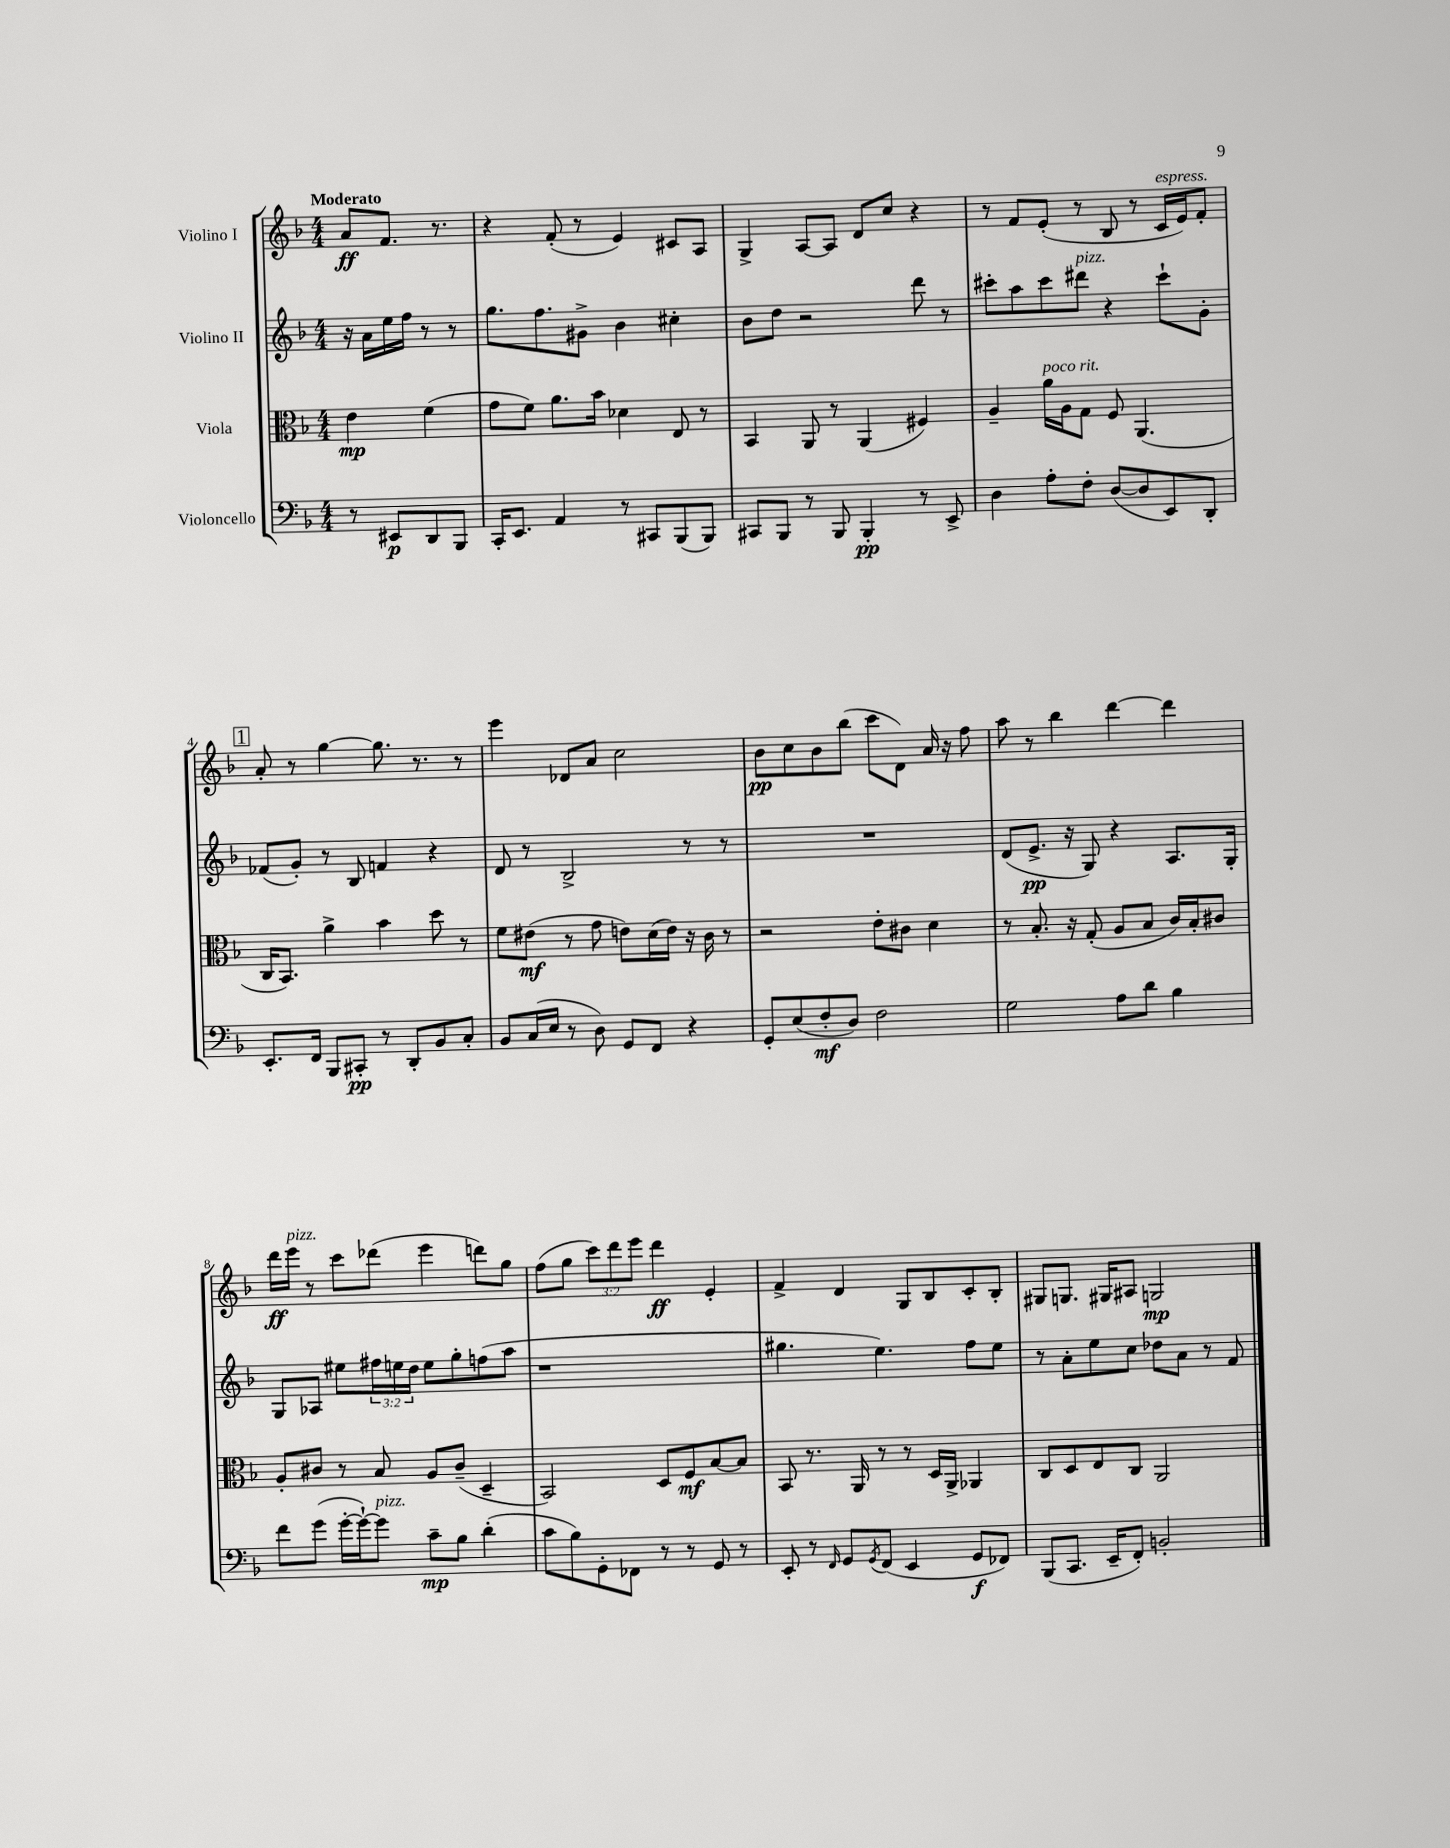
<<
\new StaffGroup <<
\new Staff = "s0" \with { instrumentName = "Violino I" } {
    \clef treble \key f \major \numericTimeSignature \time 4/4 \override Staff.TupletNumber.text = #tuplet-number::calc-fraction-text \partial 2 \tempo "Moderato"
    a'8\ff f'8. r8. |
    r4 f'8-.( r8 e'4) cis'8 a8 |
    g4-> a8~ a8 d'8 c''8 r4 |
    r8 f'8 e'8-.( r8 bes8 r8 c'16^\markup { \italic "espress." } e'16) f'8-. |
    \mark \markup { \box "1" } a'8-. r8 g''4~ g''8. r8. r8 |
    e'''4 des'8 a'8 c''2 |
    bes'8\pp c''8 bes'8 bes''8( c'''8 d'8) a'16 r16 f''8 |
    a''8 r8 bes''4 d'''4~ d'''4 |
    d'''16\ff e'''16^\markup { \italic "pizz." } r8 c'''8 des'''8( e'''4 d'''8) g''8 |
    f''8( g''8 \tuplet 3/2 { c'''8) d'''8 e'''8 } d'''4\ff e'4-. |
    f'4-> d'4 g8 bes8 c'8-. bes8-. |
    gis8 g8. gis16 ais8 g2\mp \bar "|." |
}
\new Staff = "s1" \with { instrumentName = "Violino II" } {
    \clef treble \key f \major \numericTimeSignature \time 4/4 \override Staff.TupletNumber.text = #tuplet-number::calc-fraction-text \partial 2
    r16 a'16 e''16 f''16 r8 r8 |
    g''8. f''8. gis'8-> bes'4 cis''4-. |
    bes'8 d''8 r2 d'''8 r8 |
    cis'''8-. a''8 cis'''8 dis'''8^\markup { \italic "pizz." } r4 cis'''8-! g'8-. |
    \mark \markup { \box "1" } fes'8( g'8-.) r8 bes8 f'4 r4 |
    d'8 r8 bes2-> r8 r8 |
    R1 |
    d'8( e'8.->\pp r16 g8) r4 a8. g16-. |
    g8 aes8 eis''8 \tuplet 3/2 { fis''16 e''16 d''16 } e''8 g''8-. f''8( a''8 |
    r1 |
    gis''4. e''4.) f''8 e''8 |
    r8 a'8-. e''8 c''8 des''8 a'8 r8 f'8 \bar "|." |
}
\new Staff = "s2" \with { instrumentName = "Viola" } {
    \clef alto \key f \major \numericTimeSignature \time 4/4 \partial 2
    e'4\mp f'4( |
    g'8 f'8) a'8. bes'16 des'4 e8 r8 |
    bes,4 a,8 r8 a,4( fis4) |
    a4-- a'16^\markup { \italic "poco rit." } a16 g8 f8 a,4.( |
    \mark \markup { \box "1" } c16 bes,8.) a'4-> bes'4 d''8 r8 |
    f'8 eis'8\mf( r8 g'8 e'8) d'16( e'16) r16 c'16 r8 |
    r2 e'8-. cis'8 d'4 |
    r8 bes8.-. r16 g8-.( a8 bes8 c'16) bes16-. cis'8 |
    a8-. cis'8 r8 bes8 a8 cis'8--( d4-- |
    bes,2) d8 f8\mf bes8~ bes8 |
    bes,8 r8. a,16 r8 r8 d16 a,16-> aes,4 |
    c8 d8 e8 c8 a,2 \bar "|." |
}
\new Staff = "s3" \with { instrumentName = "Violoncello" } {
    \clef bass \key f \major \numericTimeSignature \time 4/4 \partial 2
    r8 eis,8\p d,8 bes,,8 |
    c,16-. e,8. a,4 r8 cis,8 bes,,8( bes,,8) |
    cis,8 bes,,8 r8 bes,,8 bes,,4-.\pp r8 e,8-> |
    d4 a8-. f8-. d8~( d8 e,8) d,8-. |
    \mark \markup { \box "1" } e,8.-. f,16 bes,,8 cis,8-.\pp r8 d,8-. bes,8 c8-. |
    bes,8 c16( e16 r8 d8) g,8 f,8 r4 |
    g,8-. e8( f8-.\mf d8) f2 |
    g2 a8 d'8 bes4 |
    f'8 g'8( g'16~-. g'16~-!) g'8^\markup { \italic "pizz." } c'8--\mp bes8 d'4-.( |
    c'8 bes8) g,8-. fes,8 r8 r8 g,8 r8 |
    e,8-. r8 \grace { f,16 } g,8 \acciaccatura { g,8 } f,8( e,4 g,8\f fes,8) |
    bes,,8( c,8. e,16-- f,8-.) b,2-. \bar "|." |
}
>>
>>
